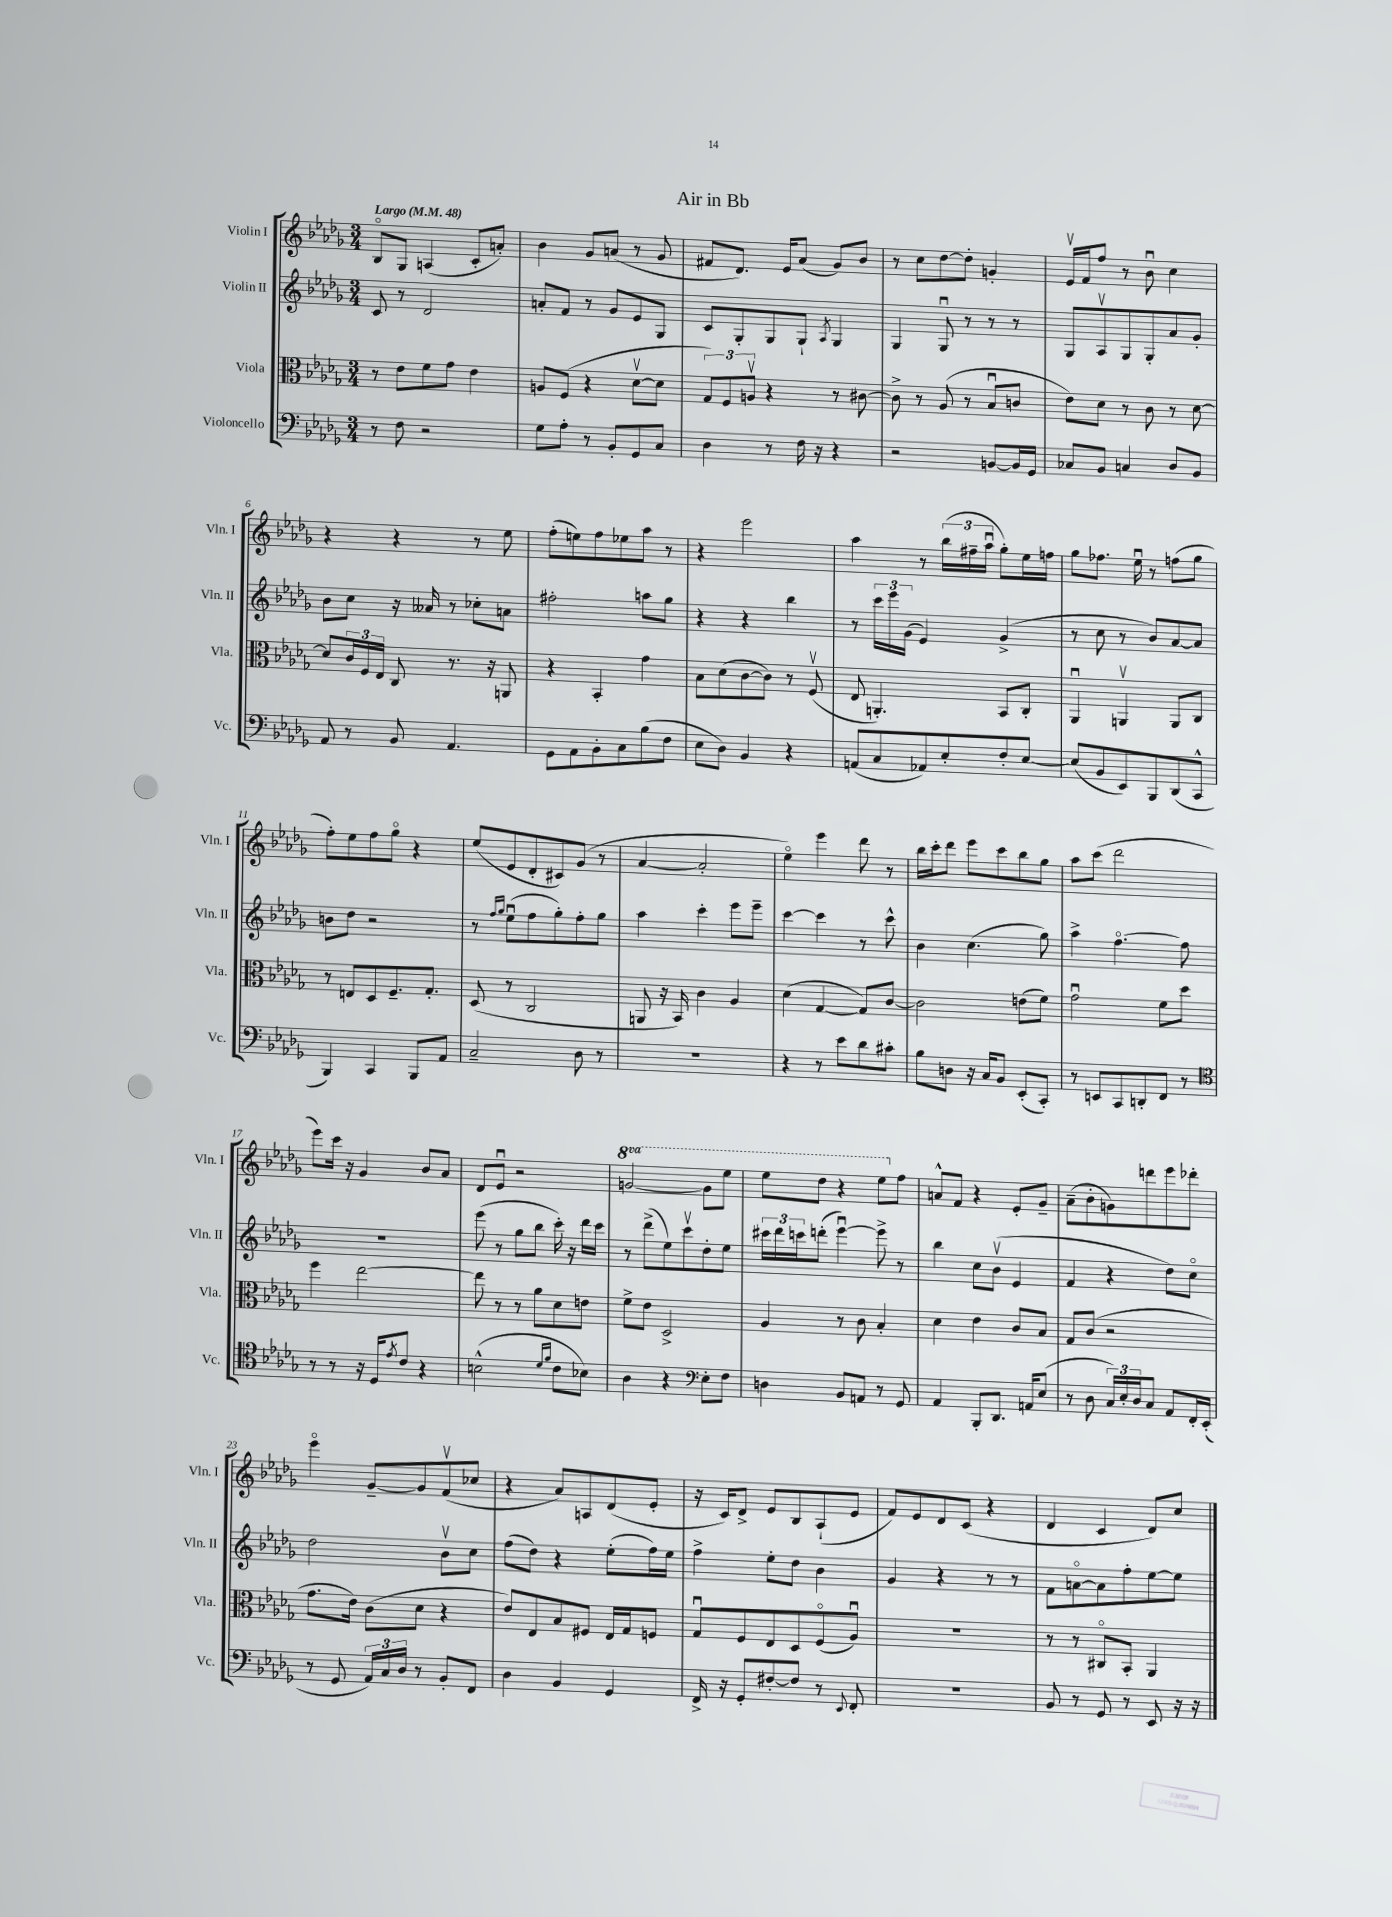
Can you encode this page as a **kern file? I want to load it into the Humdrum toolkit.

**kern	**kern	**kern	**kern
*part4	*part3	*part2	*part1
*staff4	*staff3	*staff2	*staff1
*I"Violoncello	*I"Viola	*I"Violin II	*I"Violin I
*I'Vc.	*I'Vla.	*I'Vln. II	*I'Vln. I
*clefF4	*clefC3	*clefG2	*clefG2
*k[b-e-a-d-g-]	*k[b-e-a-d-g-]	*k[b-e-a-d-g-]	*k[b-e-a-d-g-]
*M3/4	*M3/4	*M3/4	*M3/4
*MM48	*MM48	*MM48	*MM48
=1	=1	=1	=1
!	!	!	!LO:TX:a:B:t=Largo
8r	8r	8c/	8B-/L
8F\	8e-\L	8r	8G-/J
2r	8f\	2d-/	(4An/
.	8g-\J	.	.
.	4e-\	.	8c'/L
.	.	.	8an'/J)
=2	=2	=2	=2
8G-\L	8An/L	8an'/L	4b-\
8A-'\J	(8F/J	8f/J	.
8r	4r	8r	8g-/L
8BB-'/L	.	8g-/L	(8an/J
8GG-/	[8d-v\L	8e-/	8r
8C/J	8d-\J]	8G-/J	8g-/
=3	=3	=3	=3
4D-\	12G-/L)	8c/L	8f#X/L
.	12F/	.	.
.	.	8G-'/	8.d-/J)
.	12Anv/J	.	.
8r	4r	8G-/	.
.	.	.	16e-/KL
16F\	.	8G-`/J	(8a-/J
16r	.	.	.
.	.	8qA-/	.
4r	8r	4G-/	8g-/L)
.	[8c#X\	.	8b-/J
=4	=4	=4	=4
2r	8c#^\]	4G-/	8r
.	8r	.	8cc\L
.	(8A-/	8G-u/	[8dd-\
.	8r	8r	8dd-'\J]
[8BBn/L	8B-u/L	8r	4gn'/
16BB/L]	8cn/J	8r	.
16GG-/JJ	.	.	.
=5	=5	=5	=5
8C-X/L	8e-\L)	8G-/L	16e-v/LL
.	.	.	16f/J
8BB-/J	8d-\J	8A-v/	8ff/J
4Cn/	8r	8G-/	8r
.	8c\	8G-'/	8b-u\
8D-/L	8r	8a-/	4cc\
8BB-/J	[8d-\	8g-'/J	.
!!LO:LB:g=z
=6	=6	=6	=6
8AA-/	8d-/L]	8b-\L	4r
8r	24c/L	8cc\J	.
.	24F/	.	.
.	24E-/JJ	.	.
8BB-/	8C/	16r	4r
.	.	16a--X/	.
4.AA-/	8.r	8r	.
.	.	8cc-X'\L	8r
.	16r	.	.
.	8AAn/	8an\J	8ee-\
=7	=7	=7	=7
8GG-\L	4r	2ff#X'\	(8ff'\L
8AA-\	.	.	8een\)
8BB-'\	4BB-'/	.	8ff\
8C\	.	.	8ee-X\
(8B-\	4g-\	8aan\L	8aa-\J
8F\J	.	8gg-\J	8r
=8	=8	=8	=8
8E-\L	8B-\L	4r	4r
8D-\J)	(8d-\	.	.
4BB-/	[8c\	4r	2eee-\
.	8c\J])	.	.
4r	8r	4bb-\	.
.	(8Fv/	.	.
=9	=9	=9	=9
(8AAn/L	8E-/	8r	4aa-\
8C/	4.AAn'/)	24ccc\LL	.
.	.	24eee-\	.
.	.	(24g-\JJ	.
8AA-X/)	.	4e-/)	8r
8E-'/	.	.	(24bb-\LL
.	.	.	24ff#X~\
.	.	.	24aa-u\JJ
8F'/	8BB-/L	(4g-^/	8gg-'\L)
[8E-/J	8C'/J	.	16ee-\L
.	.	.	16ffn\JJ
=10	=10	=10	=10
(8E-/L]	4AA-u/	8r	8gg-\L
8BB-/	.	8cc\	8.ff-X\J
8EE-/)	4AAnv/	8r	.
.	.	.	16ee-u\
8BBB-/	.	8b-/L)	8r
(8DD-/	8AA/L	[8a-/	(8ffn\L
8CC^^/J	8C/J	8a-/J]	8gg-\J
!!LO:LB:g=z
=11	=11	=11	=11
4BBB-/)	8r	8bn\L	8ff'\L)
.	8En/L	8dd-\J	8ee-\
4CC/	8D-/	2r	8ff\
.	8.F~/	.	8gg-\J
8BBB-/L	.	.	4r
.	8.G-'/J	.	.
8AA-/J	.	.	.
=12	=12	=12	=12
2C~/	(8D-/	8r	(8ee-/L
.	.	16qqff/LL	.
.	.	16qqgg-/JJ	.
.	8r	(8ee-u\L	8e-/
.	2C/	8ff\	8d-'/
.	.	8gg-'\)	8c#X/)
8D-\	.	8ff'\	(8g-/J
8r	.	8gg-\J	8r
=13	=13	=13	=13
2.r	8AAn/	4aa-\	[4a-/
.	16r	.	.
.	16BB-/)	.	.
.	4c\	4ccc'\	2a-'/]
.	4A-/	8eee-\L	.
.	.	8eee-~\J	.
=14	=14	=14	=14
4r	(4d-\	[4ccc\	4ee-\)
8r	[4G-/	4ccc\]	4eee-\
8e-\L	.	.	.
8d-\	8G-/L])	8r	8ddd-\
8c#X'\J	[8c/J	8ccc^^\	8r
=15	=15	=15	=15
8B-\L	2c\]	4b-\	16bb-\LL
.	.	.	16ccc'\J
8Dn\J	.	.	8ddd-\J
16r	.	(4.cc\	8eee-\L
16C/KL	.	.	.
8BB-/J	.	.	8ccc\
(8EE-'/L	(8en\L	.	8bb-\
8CC'/J)	8f\J)	8gg-\)	8gg-\J
=16	=16	=16	=16
8r	2g-u\	4aa-^\	8aa-\L
8EEn/L	.	.	(8ccc\J
8CC/	.	[4.ff\	2ddd-\
8DDn'/	.	.	.
8FF/J	8f\L	.	.
8r	8dd-\J	8ff\]	.
!!LO:LB:g=z
=17	=17	=17	=17
*clefC4	*	*	*
8r	4ff\	2.r	8eee-\L)
8r	.	.	16ccc\Jk
.	.	.	16r
16r	[2ee-\	.	4g-/
16D-/KL	.	.	.
8qe-/	.	.	.
8c/J	.	.	.
4r	.	.	8b-/L
.	.	.	8a-/J
=18	=18	=18	=18
(2Bn^^\	8ee-\]	(8eee-\	8d-/L
.	8r	8r	8e-u/J
.	8r	8gg-\L	2r
.	8a-\L	8bb-\J	.
16qqd-/LL	.	.	.
16qqf/JJ	.	.	.
8c\L	8d-\	16ccc'\)	.
.	.	16r	.
8B-X\J)	8en\J	16ddd-\LL	.
.	.	16ccc\JJ	.
=19	=19	=19	=19
*	*	*	*8va
4A-\	8f^\L	8r	[2ggn/
.	8e-\J	(8ddd-^\L	.
4r	2D-^/	8ee-\)	.
.	.	8cccv\	.
*clefF4	*	*	*
8E-'\L	.	8dd-'\	8gg\L]
8F\J	.	8ee-\J	8eee-\J
=20	=20	=20	=20
4Dn\	4A-/	24ccc#X\LL	8eee-\L
.	.	24ddd-\	.
.	.	24cccn\J	.
.	.	(8dddn'\J	8ddd-\J
8BB-/L	8r	[4eee-u\)	4r
8AAn/J	8c\	.	.
8r	4B-'/	8eee-^\]	8eee-\L
*	*	*	*X8va
8GG-/	.	8r	8ff\J
=21	=21	=21	=21
4AA-/	4d-\	4bb-\	8an^^/L
.	.	.	8f/J
8BBB-'/L	4e-\	8cc\L	4r
8.DD-/J	.	(8b-v\J	.
.	8c/L	4e-/	8e-'/L
16AAn/KL	.	.	.
(8E-/J	8B-/J	.	8g-~/J
=22	=22	=22	=22
8r	8G-/L	4f/	(8a-~\L
8D-\	(8c/J	.	8b-'\
24C/LL)	2r	4r	8gn\)
24E-'/	.	.	.
24D-/J	.	.	.
8C/J	.	.	8dddn\
8AA-/L	.	8dd-\L)	8eee-\
16FF'/L	.	8cc\J	8ddd-X'\J
(16EE-'/JJ	.	.	.
!!LO:LB:g=z
=23	=23	=23	=23
8r	8.g-\L	2dd-\	4eee-\
8GG-/	.	.	.
.	16e-\Jk)	.	.
24AA-/LL)	(8c\L	.	[8g-~/L
24C/	.	.	.
24D-/JJ	.	.	.
8r	8d-\J	.	8g-/]
8BB-'/L	4r	8b-v\L	(8fv/
8FF/J	.	8cc\J	8cc-X/J
=24	=24	=24	=24
4D-\	8e-/L)	(8ff\L	4r
.	8E-/	8dd-\J)	.
4BB-/	8B-/	4r	8a-/L)
.	8F#X/J	.	8An/
4GG-/	16E-/LL	(8ee-'\L	(8d-/
.	16G-/J	.	.
.	8Fn/J	16ff\L)	8e-'/J
.	.	16ee-\JJ	.
=25	=25	=25	=25
16FF^/	8G-u/L	4ff^\	16r
16r	.	.	16c/KL)
8GG-'/L	8F/	.	8d-^/J
[8F#X'/	8E-/	8ee-'\L	8e-/L
8F#/J]	8D-/	8dd-\J	8B-/
8r	(8F/	4b-\	(8A-`/
8qqEE-/	.	.	.
8FF'/	8A-u/J)	.	8e-/J
=26	=26	=26	=26
2.r	2.r	4g-/	8f/L)
.	.	.	8e-/
.	.	4r	8d-/
.	.	.	(8c/J
.	.	8r	4r
.	.	8r	.
=27	=27	=27	=27
8BB-/	8r	8f\L	4d-/
8r	8r	[8an\	.
8GG-/	8C#X/L	8a\]	4c/
8r	8BB-'/J	8ff'\	.
8EE-/	4AA-/	[8ee-\	8d-/L)
16r	.	8ee-\J]	8cc/J
16r	.	.	.
==	==	==	==
*-	*-	*-	*-
